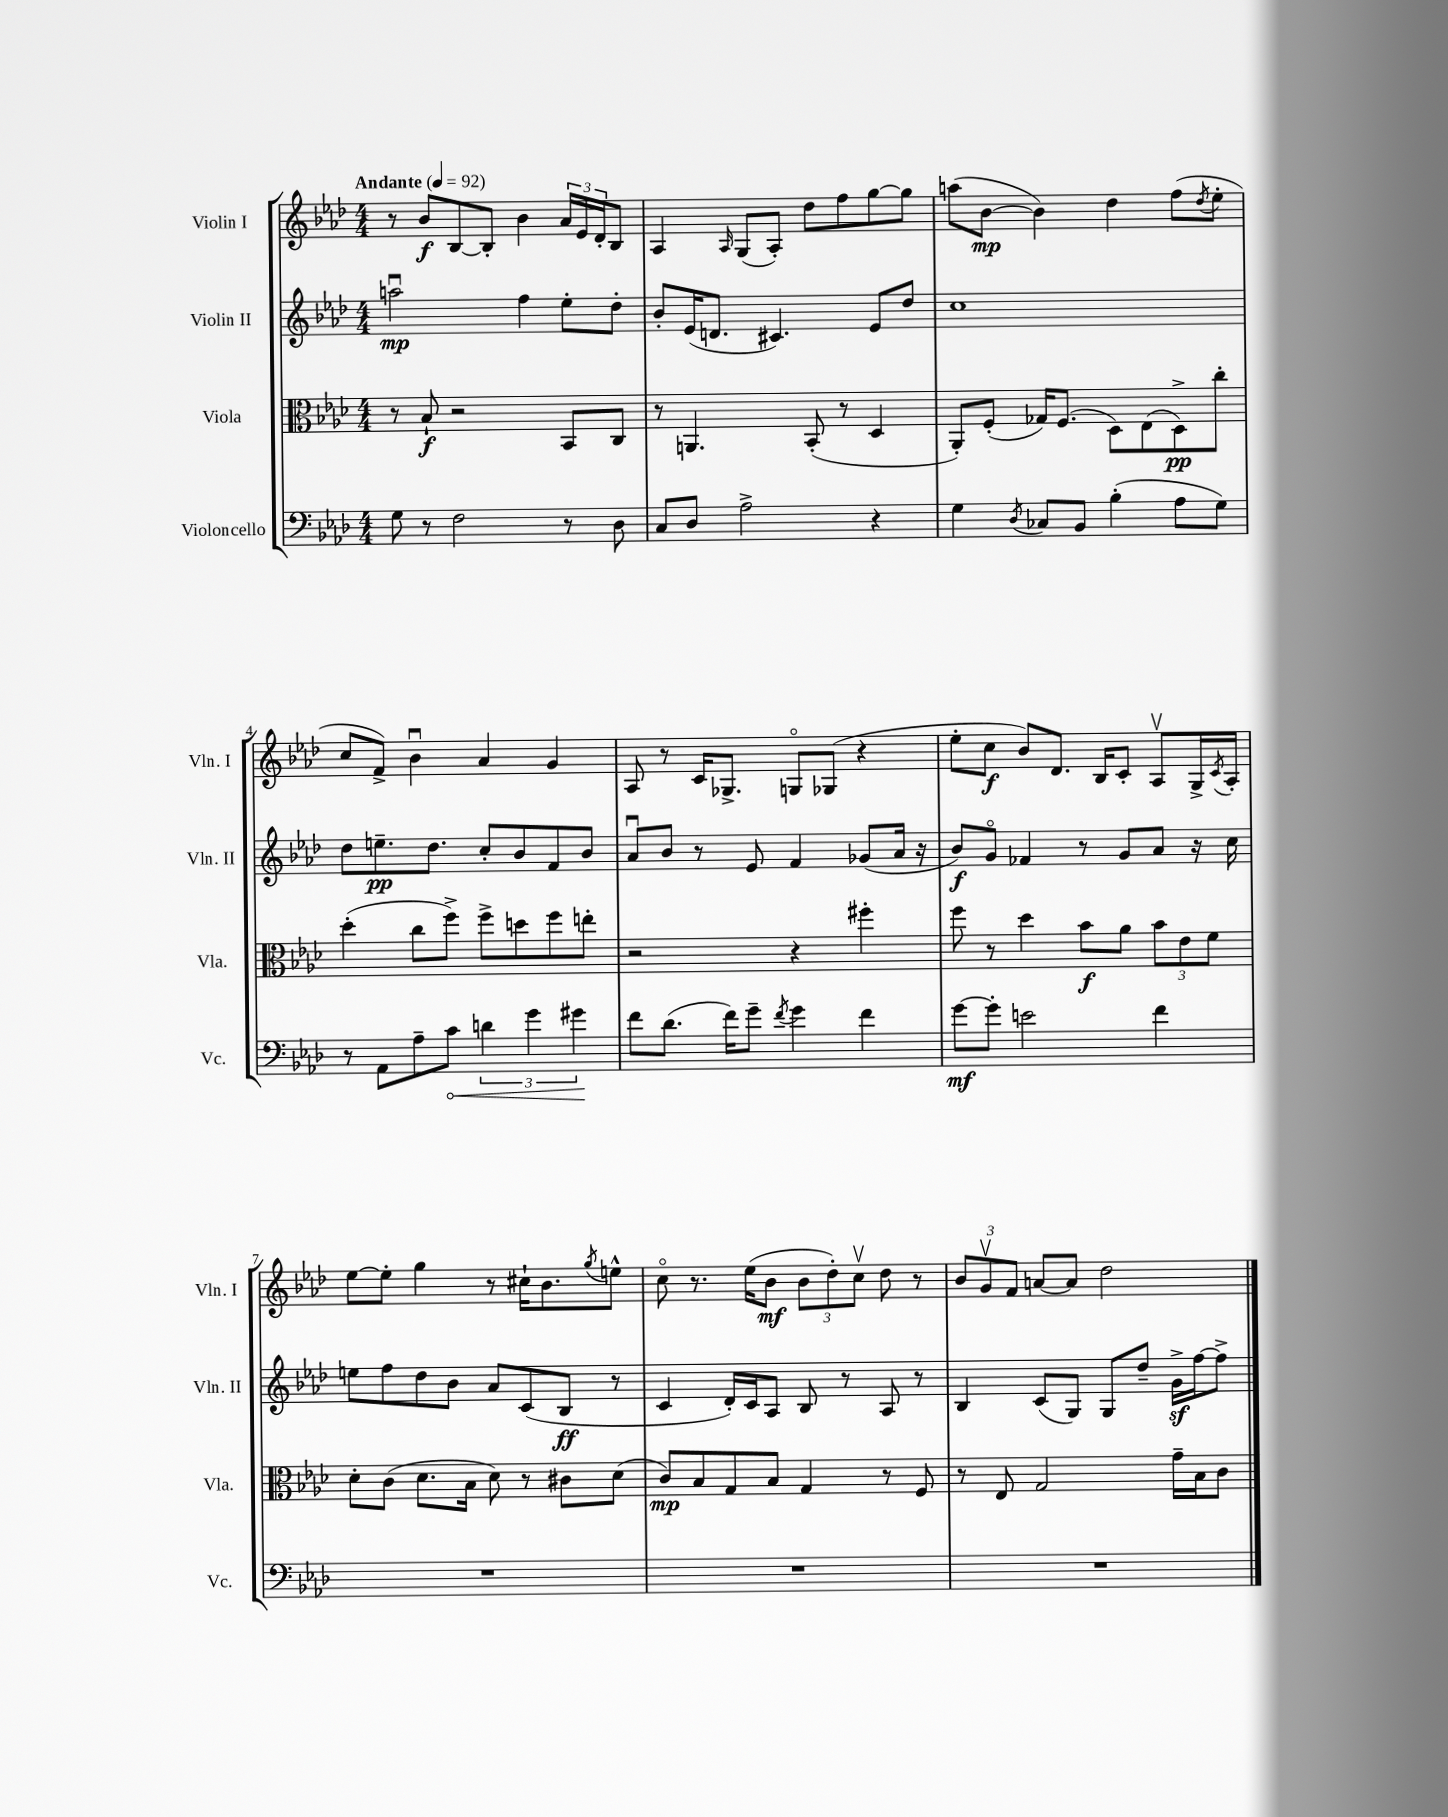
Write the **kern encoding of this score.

**kern	**dynam	**kern	**dynam	**kern	**dynam	**kern	**dynam
*part4	*part4	*part3	*part3	*part2	*part2	*part1	*part1
*staff4	*staff4	*staff3	*staff3	*staff2	*staff2	*staff1	*staff1
*I"Violoncello	*	*I"Viola	*	*I"Violin II	*	*I"Violin I	*
*I'Vc.	*	*I'Vla.	*	*I'Vln. II	*	*I'Vln. I	*
*clefF4	*	*clefC3	*	*clefG2	*	*clefG2	*
*k[b-e-a-d-]	*	*k[b-e-a-d-]	*	*k[b-e-a-d-]	*	*k[b-e-a-d-]	*
*M4/4	*	*M4/4	*	*M4/4	*	*M4/4	*
*MM92	*	*MM92	*	*MM92	*	*MM92	*
=1	=1	=1	=1	=1	=1	=1	=1
!	!	!	!	!	!	!LO:TX:a:B:t=Andante	!
8G\	.	8r	.	2aanu\	mp	8r	.
8r	.	8B-`/	f	.	.	8b-/L	f
2F\	.	2r	.	.	.	[8B-/	.
.	.	.	.	.	.	8B-'/J]	.
.	.	.	.	4ff\	.	4b-\	.
8r	.	8BB-/L	.	8ee-'\L	.	24a-/LL	.
.	.	.	.	.	.	24e-/	.
.	.	.	.	.	.	24d-'/J	.
8D-\	.	8C/J	.	8dd-'\J	.	8B-/J	.
=2	=2	=2	=2	=2	=2	=2	=2
8C/L	.	8r	.	8b-'/L	.	4A-/	.
8D-/J	.	4.AAn/	.	(16e-/K	.	.	.
.	.	.	.	8.dn/J	.	.	.
.	.	.	.	.	.	16qqA-/	.
2A-^\	.	.	.	.	.	(8G/L	.
.	.	.	.	4.c#X/)	.	8A-'/J)	.
.	.	(8BB-'/	.	.	.	8dd-\L	.
.	.	8r	.	.	.	8ff\	.
4r	.	4D-/	.	8e-/L	.	[8gg\	.
.	.	.	.	8dd-/J	.	8gg\J]	.
=3	=3	=3	=3	=3	=3	=3	=3
4G\	.	8AA-'/L)	.	1cc	.	(8aan\L	.
.	.	(8F'/J	.	.	.	[8b-\J	mp
8qD-/	.	.	.	.	.	.	.
8C-X/L	.	16G-X/KL)	.	.	.	4b-\])	.
.	.	(8.F/J	.	.	.	.	.
8BB-/J	.	.	.	.	.	.	.
(4B-'\	.	8D-\L)	.	.	.	4dd-\	.
.	.	(8E-\	.	.	.	.	.
8A-\L	.	8D-^\)	pp	.	.	(8ff\L	.
.	.	.	.	.	.	8qdd-/	.
8G\J)	.	8cc'\J	.	.	.	8ee-'\J	.
!!LO:LB:g=z
=4	=4	=4	=4	=4	=4	=4	=4
8r	.	(4dd-'\	.	8dd-\L	.	8cc/L	.
8AA-\L	.	.	.	8.een~\	pp	8f^/J)	.
8A-~\	.	8cc\L	.	.	.	4b-u\	.
.	.	.	.	8.dd-\J	.	.	.
!	!LO:HP:b	!	!	!	!	!	!
8c\J	<	8ff^\J)	.	.	.	.	.
6dn\	.	8ff^\L	.	8cc'/L	.	4a-/	.
.	.	8ddn\	.	8b-/	.	.	.
6g\	.	.	.	.	.	.	.
.	.	8ff\	.	8f/	.	4g/	.
6g#X\	.	.	.	.	.	.	.
.	.	8een'\J	.	8b-/J	.	.	.
.	[	.	.	.	.	.	.
=5	=5	=5	=5	=5	=5	=5	=5
8f\L	.	2r	.	8a-u/L	.	8A-/	.
(8.d-\J	.	.	.	8b-/J	.	8r	.
.	.	.	.	8r	.	16c/KL	.
16f\KL)	.	.	.	.	.	8.G-X^/J	.
8g~\J	.	.	.	8e-/	.	.	.
8qf/	.	.	.	.	.	.	.
4g\	.	4r	.	4f/	.	8Gn/L	.
.	.	.	.	.	.	(8G-X/J	.
4f\	.	4ff#X'\	.	(8g-X/L	.	4r	.
.	.	.	.	16a-/Jk	.	.	.
.	.	.	.	16r	.	.	.
=6	=6	=6	=6	=6	=6	=6	=6
[8g\L	mf	8ff\	.	8b-/L)	f	8ee-'\L	.
8g'\J]	.	8r	.	8g/J	.	8cc\J	f
2en\	.	4dd-\	.	4f-X/	.	8b-/L)	.
.	.	.	.	.	.	8.d-/J	.
.	.	8b-\L	f	8r	.	.	.
.	.	.	.	.	.	16B-/KL	.
.	.	8a-\J	.	8g/L	.	8c'/J	.
4f\	.	12b-\L	.	8a-/J	.	8A-v/L	.
.	.	12e-\	.	.	.	.	.
.	.	.	.	16r	.	16G^/L	.
.	.	12f\J	.	.	.	.	.
.	.	.	.	.	.	8qc/	.
.	.	.	.	16cc\	.	16A-'/JJ	.
!!LO:LB:g=z
=7	=7	=7	=7	=7	=7	=7	=7
1r	.	8d-'\L	.	8een\L	.	[8ee-\L	.
.	.	(8c\J	.	8ff\	.	8ee-'\J]	.
.	.	8.d-\L	.	8dd-\	.	4gg\	.
.	.	.	.	8b-\J	.	.	.
.	.	16B-\Jk	.	.	.	.	.
.	.	8d-\)	.	8a-/L	.	8r	.
.	.	8r	.	(8c/	.	16cc#X`\KL	.
.	.	.	.	.	.	8.b-\	.
.	.	8c#X\L	.	8B-/J	ff	.	.
.	.	.	.	.	.	8qgg/	.
.	.	(8d-\J	.	8r	.	8een^^\J	.
=8	=8	=8	=8	=8	=8	=8	=8
1r	.	8c/L)	mp	4c/	.	8cc\	.
.	.	8B-/	.	.	.	8.r	.
.	.	8G/	.	16d-'/LL)	.	.	.
.	.	.	.	16c/J	.	(16ee-\KL	.
.	.	8B-/J	.	8A-/J	.	8b-\J	mf
.	.	4G/	.	8B-/	.	12b-\L	.
.	.	.	.	.	.	12dd-'\)	.
.	.	.	.	8r	.	.	.
.	.	.	.	.	.	12ccv\J	.
.	.	8r	.	8A-/	.	8dd-\	.
.	.	8F/	.	8r	.	8r	.
=9	=9	=9	=9	=9	=9	=9	=9
1r	.	8r	.	4B-/	.	12b-/L	.
.	.	.	.	.	.	12gv/	.
.	.	8E-/	.	.	.	.	.
.	.	.	.	.	.	12f/J	.
.	.	2G/	.	(8c/L	.	[8an/L	.
.	.	.	.	8G/J)	.	8a/J]	.
.	.	.	.	8G/L	.	2dd-\	.
.	.	.	.	8dd-~/J	.	.	.
.	.	16g~\LL	.	16gz^\LL	.	.	.
.	.	16B-\J	.	[16ff\J	.	.	.
.	.	8c\J	.	8ff^\J]	.	.	.
==	==	==	==	==	==	==	==
*-	*-	*-	*-	*-	*-	*-	*-
